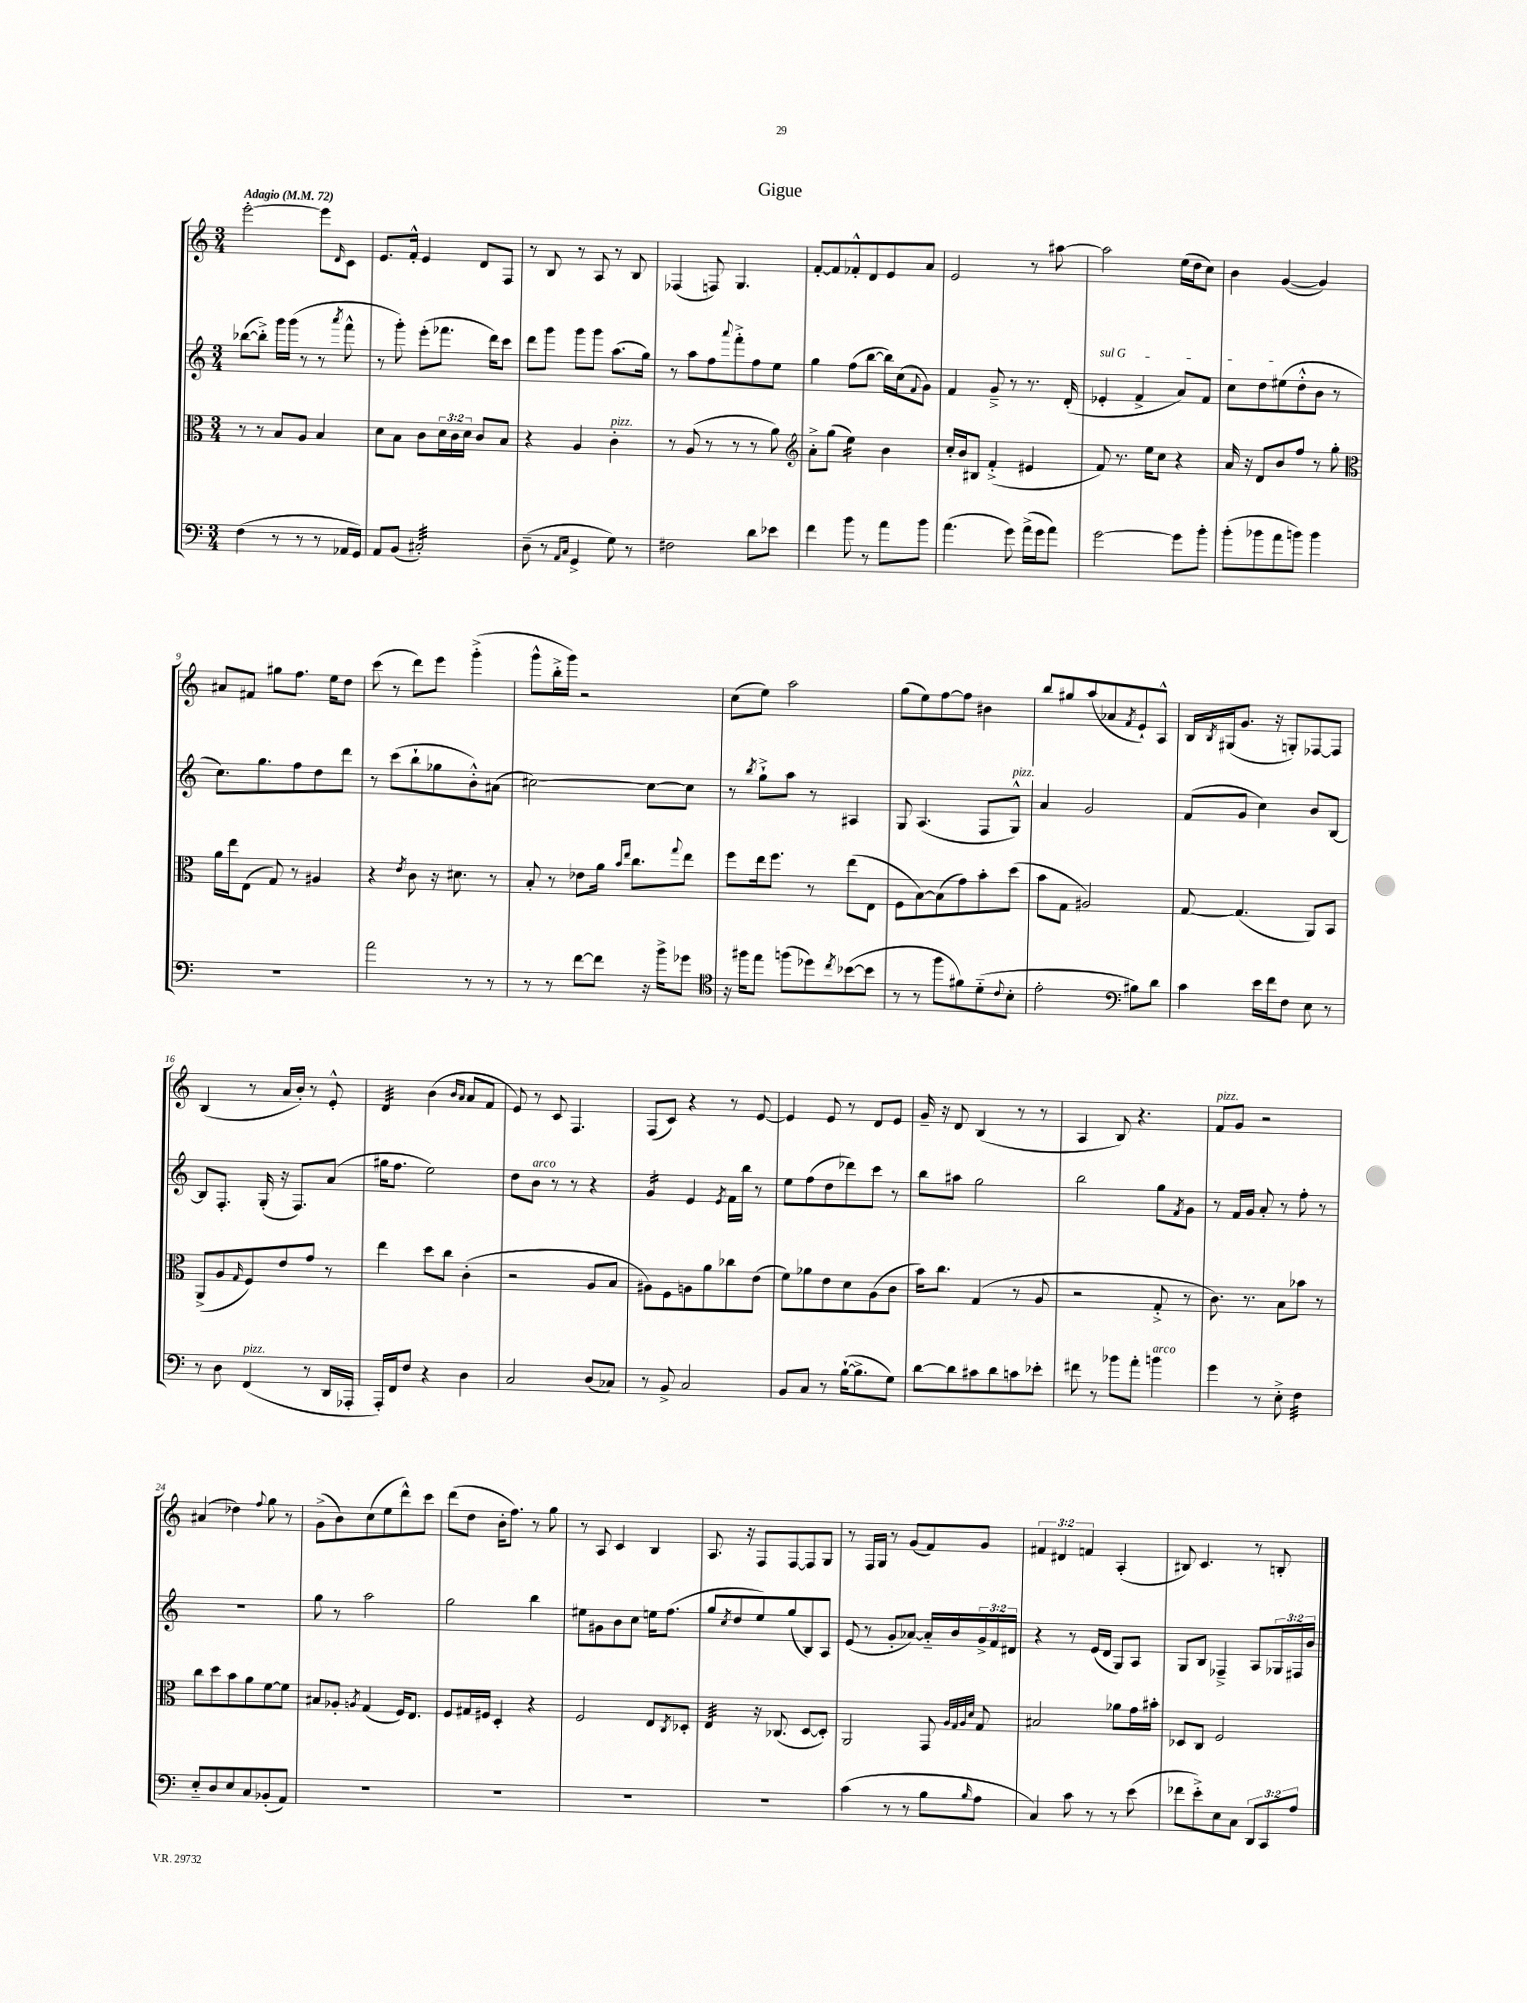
\header { title = "Gigue" }
<<
\new StaffGroup <<
\new Staff = "s0" {
    \clef treble \key c \major \numericTimeSignature \time 3/4 \override Staff.TupletNumber.text = #tuplet-number::calc-fraction-text \tempo "Adagio" 4 = 72
    e'''2~-. e'''8 \grace { d'16 } c'8 |
    e'8. f'16-.-^ e'4 d'8 f8 |
    r8 b8 r8 a8 r8 b8 |
    fes4( f8) g4. |
    f'8~-. f'8 fes'8-.-^ d'8 e'8 a'8 |
    e'2 r8 ais''8~ |
    ais''2 e''16( d''16 c''8) |
    b'4 g'4~( g'4) |
    ais'8 fis'8 gis''8 f''8. e''16 d''8 |
    c'''8( r8 d'''8) e'''8 g'''4-.->( |
    g'''8-^ b''16-.-> g'''16) r2 |
    c''8( e''8) a''2 |
    g''8( e''8) f''8~ f''8 bis'4 |
    b''8 gis''8 a''8( aes'8 \acciaccatura { f'8 } e'8-!) a8-^ |
    b16 \acciaccatura { b8 } gis16( g'8. r16 g8-.) fes8~ fes8 |
    b4( r8 a'16 b'16-.) r8 e'8-.-^ |
    d'4:32 b'4( \grace { b'16 a'16 } a'8 f'8 |
    e'8) r8 c'8 f4. |
    f8( c'8) r4 r8 e'8~ |
    e'4 e'8 r8 d'8 e'8 |
    g'16-- r16 d'8 b4( r8 r8 |
    a4 b8) r4. |
    f'8^\markup { \italic "pizz." } g'8 r2 |
    ais'4( des''4) \appoggiatura { f''8 } g''8 r8 |
    g'8->( b'8) c''8( e''8 d'''8-^) c'''8 |
    d'''8( d''8 b'16-. f''8.) r8 g''8 |
    r8 a8 c'4 b4 |
    a8. r16 f8 f8~ f8 g8 |
    r8 f16 g16 r8 g'8( f'8) g'8 |
    \tuplet 3/2 { fis'4 dis'4 f'4 } a4-.( |
    bis8) c'4. r8 b8-. \bar "|." |
}
\new Staff = "s1" {
    \clef treble \key c \major \numericTimeSignature \time 3/4 \override Staff.TupletNumber.text = #tuplet-number::calc-fraction-text
    bes''8~( bes''8-.->) g'''16 g'''16( r8 r8 \acciaccatura { a'''8 } f'''8-^ |
    r8 g'''8-.) e'''8-.( fes'''8. d'''16) c'''8 |
    d'''8 g'''8 g'''8 g'''8 a''8.( g''16) |
    r8 a''8 f''8 \appoggiatura { a'''8 } f'''8-.-> f''8 e''8 |
    g''4 f''8( b''8~ b''16) c''16( \appoggiatura { f'8 } g'8) |
    f'4 g'8---> r8 r8. d'16-.( |
    \once \override TextSpanner.bound-details.left.text = \markup { \italic "sul G" } ees'4-.\startTextSpan f'4-> a'8) f'8 |
    c''8 d''8 eis''8( d''8-.-^ b'8\stopTextSpan r8 |
    c''8.) g''8. f''8 d''8 d'''8 |
    r8 c'''8( b''8-! ges''8 b'8-.-^) ais'8( |
    cis''2~) cis''8~ cis''8 |
    r8 \acciaccatura { b''8 } g''8-!-> a''8 r8 ais4 |
    g8 a4.( f8 g8-^^\markup { \italic "pizz." }) |
    a'4 g'2 |
    f'8( g'8 c''4) b'8 b8~ |
    b8 f8.-. g16-.( r16 f8.) a'8( |
    gis''16 f''8. e''2) |
    d''8 b'8^\markup { \italic "arco" } r8 r8 r4 |
    g'4:16 e'4 \acciaccatura { e'8 } f'16 b''16 r8 |
    e''8 f''8( d''8 des'''8) c'''8 r8 |
    b''8 ais''8 g''2 |
    b''2 g''8 \acciaccatura { f'8 } g'8 |
    r8 f'16 g'16 a'8-. r8 f''8-. r8 |
    R2. |
    g''8 r8 a''2 |
    g''2 b''4 |
    eis''8 gis'8 b'8 c''8 e''16 f''8.( |
    g''8 \acciaccatura { c''8 } d''8 e''8) g''8( b8) a8 |
    e'8( r8 g'8-. aes'8~) aes'16-_ b'16 \tuplet 3/2 { g'16-> f'16 dis'16 } |
    r4 r8 e'16( d'16 g8) a8 |
    g8 b8 fes4---> a8 \tuplet 3/2 { ges16 fis16 b'16 } \bar "|." |
}
\new Staff = "s2" {
    \clef alto \key c \major \numericTimeSignature \time 3/4 \override Staff.TupletNumber.text = #tuplet-number::calc-fraction-text
    r8 r8 b8 a8 b4 |
    d'8 b8 c'8 \tuplet 3/2 { d'16 c'16 d'16 } c'8 b8 |
    r4 a4 c'4-.^\markup { \italic "pizz." } |
    r8 a8( r8 r8 r8 a'8) |
    \clef treble a'8-.-> g''8( e''4:16) b'4 |
    c''16-. b'16 bis8 f'4-.->( eis'4 |
    f'8) r8. e''16 c''8 r4 |
    a'16 r16 d'8 b'8 f''8 r8 g''8-. |
    \clef alto a'16 e''16 e8( g8) r8 ais4 |
    r4 \acciaccatura { e'8 } c'8 r16 dis'8. r8 |
    b8-. r8 ees'8 a'16 \grace { b'16 e''16 } c''8. \appoggiatura { g''8 } e''8 |
    f''8 e''16 f''8. r8 e''8( e8 |
    f8 b8~) b8( g'8) b'8-. d''8( |
    b'8 g8 ais2) |
    g8~ g4.( a,8) b,8 |
    a,8->( a8 \grace { g16 } f8) e'8 g'8 r8 |
    e''4 d''8 c''8 c'4-.( |
    r2 a8 b8 |
    ais8) f8 a8 a'8 ces''8 e'8( |
    f'8) aes'8 e'8 d'8 a8( c'8 |
    b'16) c''8. g4( r8 a8 |
    r2 g8-.-> r8 |
    c'8.) r8. b8 bes'8 r8 |
    c''8 d''8 b'8 a'8 f'8~ f'8 |
    bis8 aes8-. \acciaccatura { a8 } g4( f16) e8. |
    f8 gis16 fis16 d4-. r4 |
    f2 e8 \acciaccatura { c8 } des8-. |
    e4:32 r16 ces8.( d8~ d8-.) |
    a,2 g,8 \grace { a32 g32 a32 d'32 } g8 |
    bis2 aes'8 g'16 bis'16-. |
    des8 c8 f2 \bar "|." |
}
\new Staff = "s3" {
    \clef bass \key c \major \numericTimeSignature \time 3/4 \override Staff.TupletNumber.text = #tuplet-number::calc-fraction-text
    f4( r8 r8 r8 aes,16 g,16) |
    a,8 b,8( cis2:32-.) |
    d8--( r8 \grace { a,16 c16 } g,4-> g8) r8 |
    fis2 d'8 ees'8 |
    f'4 b'8 r8 a'8 b'8 |
    a'4.( g'8) a'16->( g'16 a'8) |
    g'2~ g'8 b'8-. |
    b'8-.( bes'8 a'8 b'8) b'4 |
    R2. |
    a'2 r8 r8 |
    r8 r8 f'8~ f'8 r16 b'16-> ges'8 |
    \clef tenor r16 fis''16 e''8 f''8( des''8) \acciaccatura { c''8 } bes'8~( bes'8 |
    r8 r8 f''8 fis'8) d'8-_( \appoggiatura { c'8 } b8-. |
    e'2-. \clef bass bis8) d'8 |
    c'4 e'16 f'16 f8 e8 r8 |
    r8 d8 f,4^\markup { \italic "pizz." }( r8 d,16 aes,,16-. |
    a,,16-.) f,16 f8 r4 d4 |
    c2 d8( ces8) |
    r8 b,8-> c2 |
    b,8 c8 r8 b16~-!( b8.-> g8) |
    d'8~ d'8 cis'8 d'8 c'8 ees'8-. |
    fis'8 r8 bes'8 a'8-. b'4^\markup { \italic "arco" } |
    g'4 r8 e8-.-> f4:32 |
    e8-_ d8 e8 c8 bes,8-.( a,8) |
    R2. |
    R2. |
    R2. |
    R2. |
    c'4( r8 r8 b8 \grace { b16 } a8 |
    c4) c'8 r8 r8 e'8( |
    fes'8 e'8-.->) e8 c8 \tuplet 3/2 { d,8 c,8 a8 } \bar "|." |
}
>>
>>
